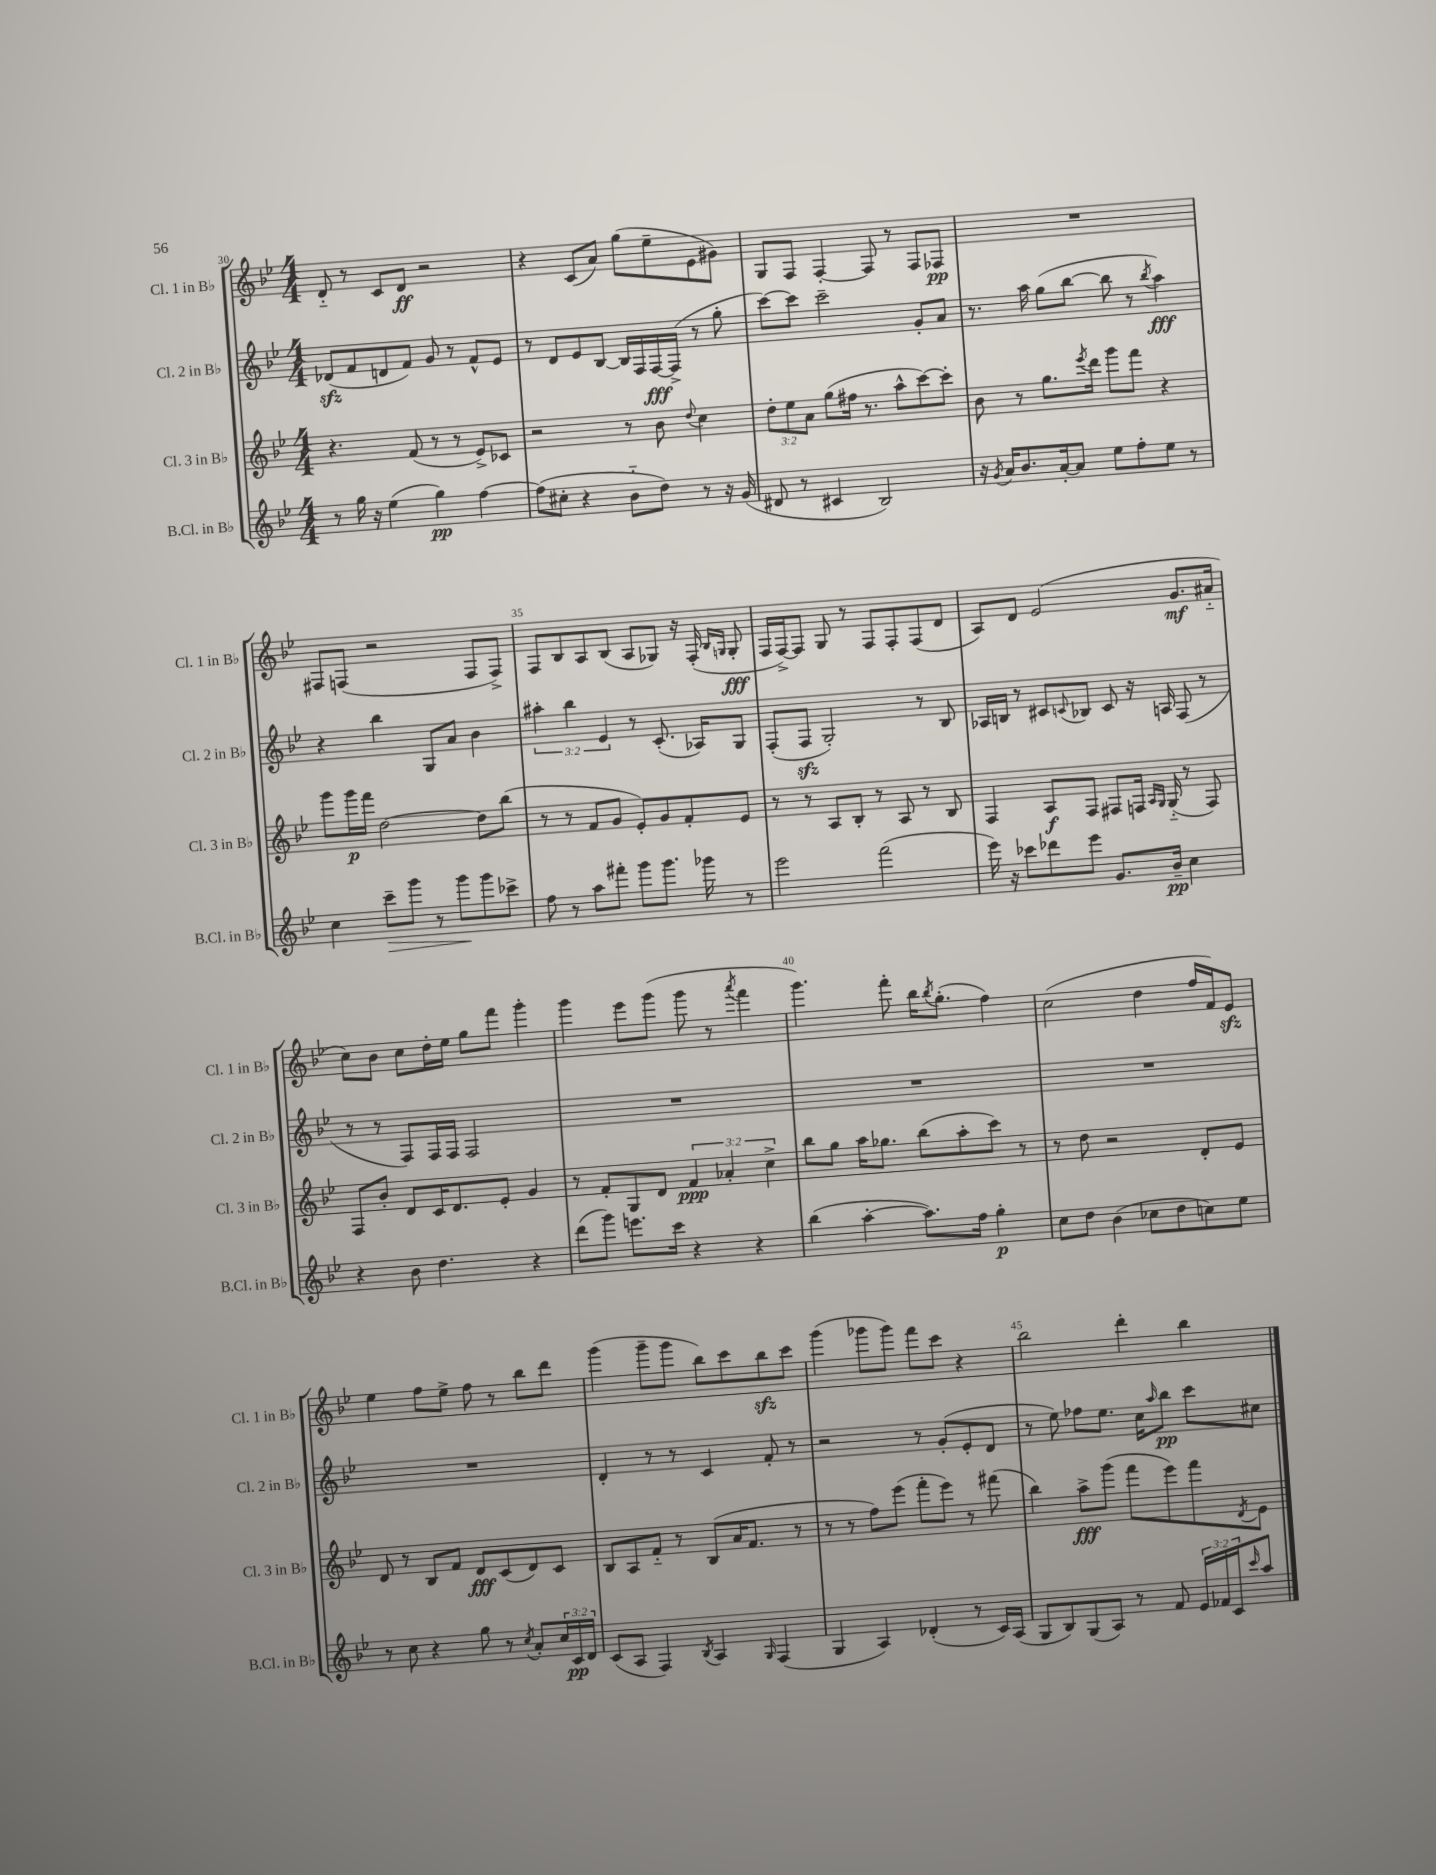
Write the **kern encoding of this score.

**kern	**dynam	**kern	**dynam	**kern	**dynam	**kern	**dynam
*part4	*part4	*part3	*part3	*part2	*part2	*part1	*part1
*staff4	*staff4	*staff3	*staff3	*staff2	*staff2	*staff1	*staff1
*I"B.Cl. in B♭	*	*I"Cl. 3 in B♭	*	*I"Cl. 2 in B♭	*	*I"Cl. 1 in B♭	*
*I'B.Cl. in B♭	*	*I'Cl. 3 in B♭	*	*I'Cl. 2 in B♭	*	*I'Cl. 1 in B♭	*
*clefG2	*	*clefG2	*	*clefG2	*	*clefG2	*
*k[b-e-]	*	*k[b-e-]	*	*k[b-e-]	*	*k[b-e-]	*
*M4/4	*	*M4/4	*	*M4/4	*	*M4/4	*
=30	=30	=30	=30	=30	=30	=30	=30
8r	.	4.r	.	(8d-Xzz/L	.	8d/	.
16gg\	.	.	.	8f/	.	8r	.
16r	.	.	.	.	.	.	.
(4ee-\	.	.	.	8dn/	.	8c/L	.
.	.	(8f/	.	8f/J)	.	8d/J	ff
4gg\)	pp	8r	.	8g/	.	2r	.
.	.	8r	.	8r	.	.	.
[4ff\	.	8e-^/L)	.	8f^^/L	.	.	.
.	.	8c-X/J	.	8e-/J	.	.	.
=31	=31	=31	=31	=31	=31	=31	=31
(8ff\L]	.	2r	.	8r	.	4r	.
8cc#X'\J	.	.	.	8d/L	.	.	.
4r	.	.	.	8e-/	.	(8c/L	.
.	.	.	.	[8B-/J	.	8a/J)	.
8b-\L	.	8r	.	16B-/LL]	.	(8gg\L	.
.	.	.	.	16F/	.	.	.
8dd\J)	.	8b-\	.	[16F/	fff	8ee-~\	.
.	.	.	.	(16F^/JJ]	.	.	.
.	.	8qqdd/	.	.	.	.	.
8r	.	4cc\	.	8r	.	8e-\	.
16r	.	.	.	8gg'\	.	8g#X\J)	.
(16g/	.	.	.	.	.	.	.
=32	=32	=32	=32	=32	=32	=32	=32
8d#X/	.	12dd'\L	.	[8ccc\L)	.	8G/L	.
.	.	12ee-\	.	.	.	.	.
8r	.	.	.	8ccc\J]	.	8F/J	.
.	.	12a\J	.	.	.	.	.
4c#X/	.	(8gg\L	.	2ccc~\	.	[4F'/	.
.	.	16ff#X\Jk	.	.	.	.	.
.	.	8.r	.	.	.	.	.
2B-/)	.	.	.	.	.	8F/]	.
.	.	8aa^^\L	.	.	.	8r	.
.	.	[8ccc\)	.	8g'/L	.	8F/L	.
.	.	8ccc'\J]	.	8a/J	.	8F-X/J	pp
=33	=33	=33	=33	=33	=33	=33	=33
16r	.	8b-\	.	8.r	.	1r	.
8qg/	.	.	.	.	.	.	.
16a/KL	.	.	.	.	.	.	.
8.b-/	.	8r	.	.	.	.	.
.	.	.	.	16aa\	.	.	.
.	.	8.gg\L	.	(8gg\L	.	.	.
[16a'/k	.	.	.	.	.	.	.
8a/J]	.	.	.	[8bb-\J	.	.	.
.	.	8qeee-/	.	.	.	.	.
.	.	16ddd\Jk	.	.	.	.	.
8ee-\L	.	8ggg\L	.	8bb-\]	.	.	.
8ff'\	.	8fff\J	.	8r	.	.	.
.	.	.	.	8qbb-/	.	.	.
8ee-\J	.	4r	.	4aa\)	fff	.	.
8r	.	.	.	.	.	.	.
!!LO:LB:g=z
=34	=34	=34	=34	=34	=34	=34	=34
4cc\	.	8ggg\L	.	4r	.	8F#X/L	.
.	.	16ggg\L	p	.	.	(8Fn/J	.
.	.	16fff\JJ	.	.	.	.	.
!	!LO:HP:b	!	!	!	!	!	!
8ccc~\L	>	[2dd\	.	4bb-\	.	2r	.
8ggg\J	.	.	.	.	.	.	.
8r	.	.	.	8G/L	.	.	.
8ggg\L	.	.	.	8a/J	.	.	.
8ggg\	]	8dd\L]	.	4b-\	.	8F/L	.
8ccc-X^\J	.	(8bb-\J	.	.	.	8F^/J)	.
=35	=35	=35	=35	=35	=35	=35	=35
8ff\	.	8r	.	6aa#X'\	.	8F/L	.
8r	.	8r	.	.	.	8B-/	.
.	.	.	.	6bb-\	.	.	.
8aa\L	.	8f/L	.	.	.	8A/	.
.	.	.	.	6e-/	.	.	.
8fff#X'\J	.	8g/J	.	.	.	(8B-/J	.
8ggg\L	.	8e-'/L)	.	8r	.	8A/L	.
8.ggg\J	.	8g/	.	(8.c'/	.	8G-X/J)	.
.	.	8f'/	.	.	.	16r	.
16ggg-X\	.	.	.	16A-X/KL)	.	(16F'/	.
.	.	.	.	.	.	16qqB-/LL	.
.	.	.	.	.	.	16qqGn/JJ	.
8r	.	8e-/J	.	8G/J	.	8G'/	fff
=36	=36	=36	=36	=36	=36	=36	=36
2eee-\	.	8r	.	(8F'/L	.	16F/LL	.
.	.	.	.	.	.	[16F^/J)	.
.	.	8r	.	8Fzz/J	.	8F/J]	.
.	.	8A/L	.	2G'/)	.	8G/	.
.	.	8B-'/J	.	.	.	8r	.
(2fff\	.	8r	.	.	.	8F/L	.
.	.	8A/	.	.	.	8F'/	.
.	.	8r	.	8r	.	(8F/	.
.	.	8B-/	.	8B-/	.	8d/J	.
=37	=37	=37	=37	=37	=37	=37	=37
16eee-\)	.	4F/	.	16A-X/LL	.	8A/L)	.
16r	.	.	.	16Bn/JJ	.	.	.
8ccc-X\L	.	.	.	8r	.	8d/J	.
8ddd-X\	.	8A/L	f	8c#X/L	.	(2e-/	.
.	.	.	.	8qqcn/	.	.	.
8eee-\J	.	8F/J	.	8B-X/J	.	.	.
8.g/L	.	8F#X/L	.	8c/	.	.	.
.	.	16Fn/Jk	.	16r	.	.	.
.	.	16qqA/LL	.	.	.	.	.
.	.	16qqG/JJ	.	.	.	.	.
16b-~/Jk	pp	(16G/	.	16An/	.	.	.
4cc\	.	8r	.	(8F/	.	8.g/L	mf
.	.	8F/)	.	8r	.	.	.
.	.	.	.	.	.	16a#X/Jk	.
!!LO:LB:g=z
=38	=38	=38	=38	=38	=38	=38	=38
4r	.	8F/L	.	8r	.	8cc\L)	.
.	.	8b-'/J	.	8r	.	8b-\J	.
8b-\	.	8d/L	.	8F/L)	.	8cc\L	.
4.dd\	.	16c/K	.	16F/L	.	16dd'\L	.
.	.	8.d/	.	16F/JJ	.	16ee-\JJ	.
.	.	.	.	2F/	.	8gg\L	.
.	.	8e-'/J	.	.	.	8fff\J	.
4r	.	4g/	.	.	.	4ggg'\	.
=39	=39	=39	=39	=39	=39	=39	=39
(8ddd\L	.	8r	.	1r	.	4ggg\	.
8ggg\J)	.	8f'/L	.	.	.	.	.
8.eeen\L	.	8G/	.	.	.	8eee-\L	.
.	.	8d/J	.	.	.	(8ggg\J	.
16ccc\Jk	.	.	.	.	.	.	.
4r	.	6f/	ppp	.	.	8ggg\	.
.	.	.	.	.	.	8r	.
.	.	6a-X'/	.	.	.	.	.
.	.	.	.	.	.	8qaaa/	.
4r	.	.	.	.	.	4fff\	.
.	.	6cc^\	.	.	.	.	.
=40	=40	=40	=40	=40	=40	=40	=40
(4bb-\	.	8bb-\L	.	1r	.	4.ggg\)	.
.	.	8gg\J	.	.	.	.	.
[4aa'\	.	16aa\KL	.	.	.	.	.
.	.	8.gg-X\J	.	.	.	.	.
.	.	.	.	.	.	8fff'\	.
8.aa\L])	.	(8bb-\L	.	.	.	16bb-\KL	.
.	.	.	.	.	.	8qbb-/	.
.	.	.	.	.	.	(8.gg'\J	.
.	.	8aa'\	.	.	.	.	.
16ff\Jk	.	.	.	.	.	.	.
4gg'\	p	8ccc\J)	.	.	.	4ff\)	.
.	.	8r	.	.	.	.	.
=41	=41	=41	=41	=41	=41	=41	=41
8cc\L	.	8r	.	1r	.	(2cc\	.
8dd\J	.	8dd\	.	.	.	.	.
(4b-\	.	2r	.	.	.	.	.
8cc-X\L	.	.	.	.	.	4dd\	.
8dd\	.	.	.	.	.	.	.
8ccn\)	.	8d'/L	.	.	.	16ff/LL	.
.	.	.	.	.	.	16f/J)	.
8ee-\J	.	8e-/J	.	.	.	8e-zz/J	.
!!LO:LB:g=z
=42	=42	=42	=42	=42	=42	=42	=42
8r	.	8d/	.	1r	.	4ee-\	.
8cc\	.	8r	.	.	.	.	.
4r	.	8B-/L	.	.	.	8ff\L	.
.	.	8f/J	.	.	.	8ee-^\J	.
8gg\	.	8d/L	fff	.	.	8ff\	.
8r	.	(8c/	.	.	.	8r	.
8qcc/	.	.	.	.	.	.	.
8a'/L	.	8d/)	.	.	.	8bb-\L	.
24cc/L	.	8c/J	.	.	.	8ddd\J	.
24c/	pp	.	.	.	.	.	.
24d/JJ	.	.	.	.	.	.	.
=43	=43	=43	=43	=43	=43	=43	=43
(8c/L	.	8B-/L	.	4d'/	.	(4ggg\	.
8A/J	.	8A/	.	.	.	.	.
4F/)	.	8f/J	.	8r	.	8ggg~\L	.
.	.	8r	.	8r	.	8ggg\J	.
8qB-/	.	.	.	.	.	.	.
4A/	.	(8B-/L	.	4c/	.	8bb-\L)	.
.	.	16a/K	.	.	.	8ccc\	.
.	.	8.f/J	.	.	.	.	.
16qqG/	.	.	.	.	.	.	.
(4F/	.	.	.	8f'/	.	8bb-zz\	.
.	.	8r	.	8r	.	8ccc\J	.
=44	=44	=44	=44	=44	=44	=44	=44
4G/	.	8r	.	2r	.	(4ggg\	.
.	.	8r	.	.	.	.	.
4A/)	.	8ff\L)	.	.	.	8ggg-X\L	.
.	.	(8eee-\J	.	.	.	8ggg-\J)	.
(4d-X'/	.	8fff'\L	.	8r	.	8fff\L	.
.	.	8eee-\J)	.	(8g'/L	.	8ccc\J	.
8r	.	8r	.	8e-'/	.	4r	.
16c/LL)	.	(8fff#X\	.	8d/J	.	.	.
(16A/JJ	.	.	.	.	.	.	.
=45	=45	=45	=45	=45	=45	=45	=45
8G/L	.	4bb-\)	.	8r	.	2bb-\	.
8B-/)	.	.	.	8ee-\)	.	.	.
(8G/	.	8aa^\L	fff	8ff-X\L	.	.	.
8A/J)	.	(8ggg\J	.	8.ee-\J	.	.	.
8r	.	8fff\L	.	.	.	4ddd'\	.
.	.	.	.	16cc\KL	.	.	.
.	.	.	.	16qqaa/	.	.	.
8f/	.	8eee-\)	.	8bb-\J	pp	.	.
24e-/LL	.	8fff\	.	8ccc\L	.	4bb-\	.
24f-X/	.	.	.	.	.	.	.
24c/J	.	.	.	.	.	.	.
16qqccc/	.	8qd/	.	.	.	.	.
8aa/J	.	8e-\J	.	8cc#X\J	.	.	.
==	==	==	==	==	==	==	==
*-	*-	*-	*-	*-	*-	*-	*-
